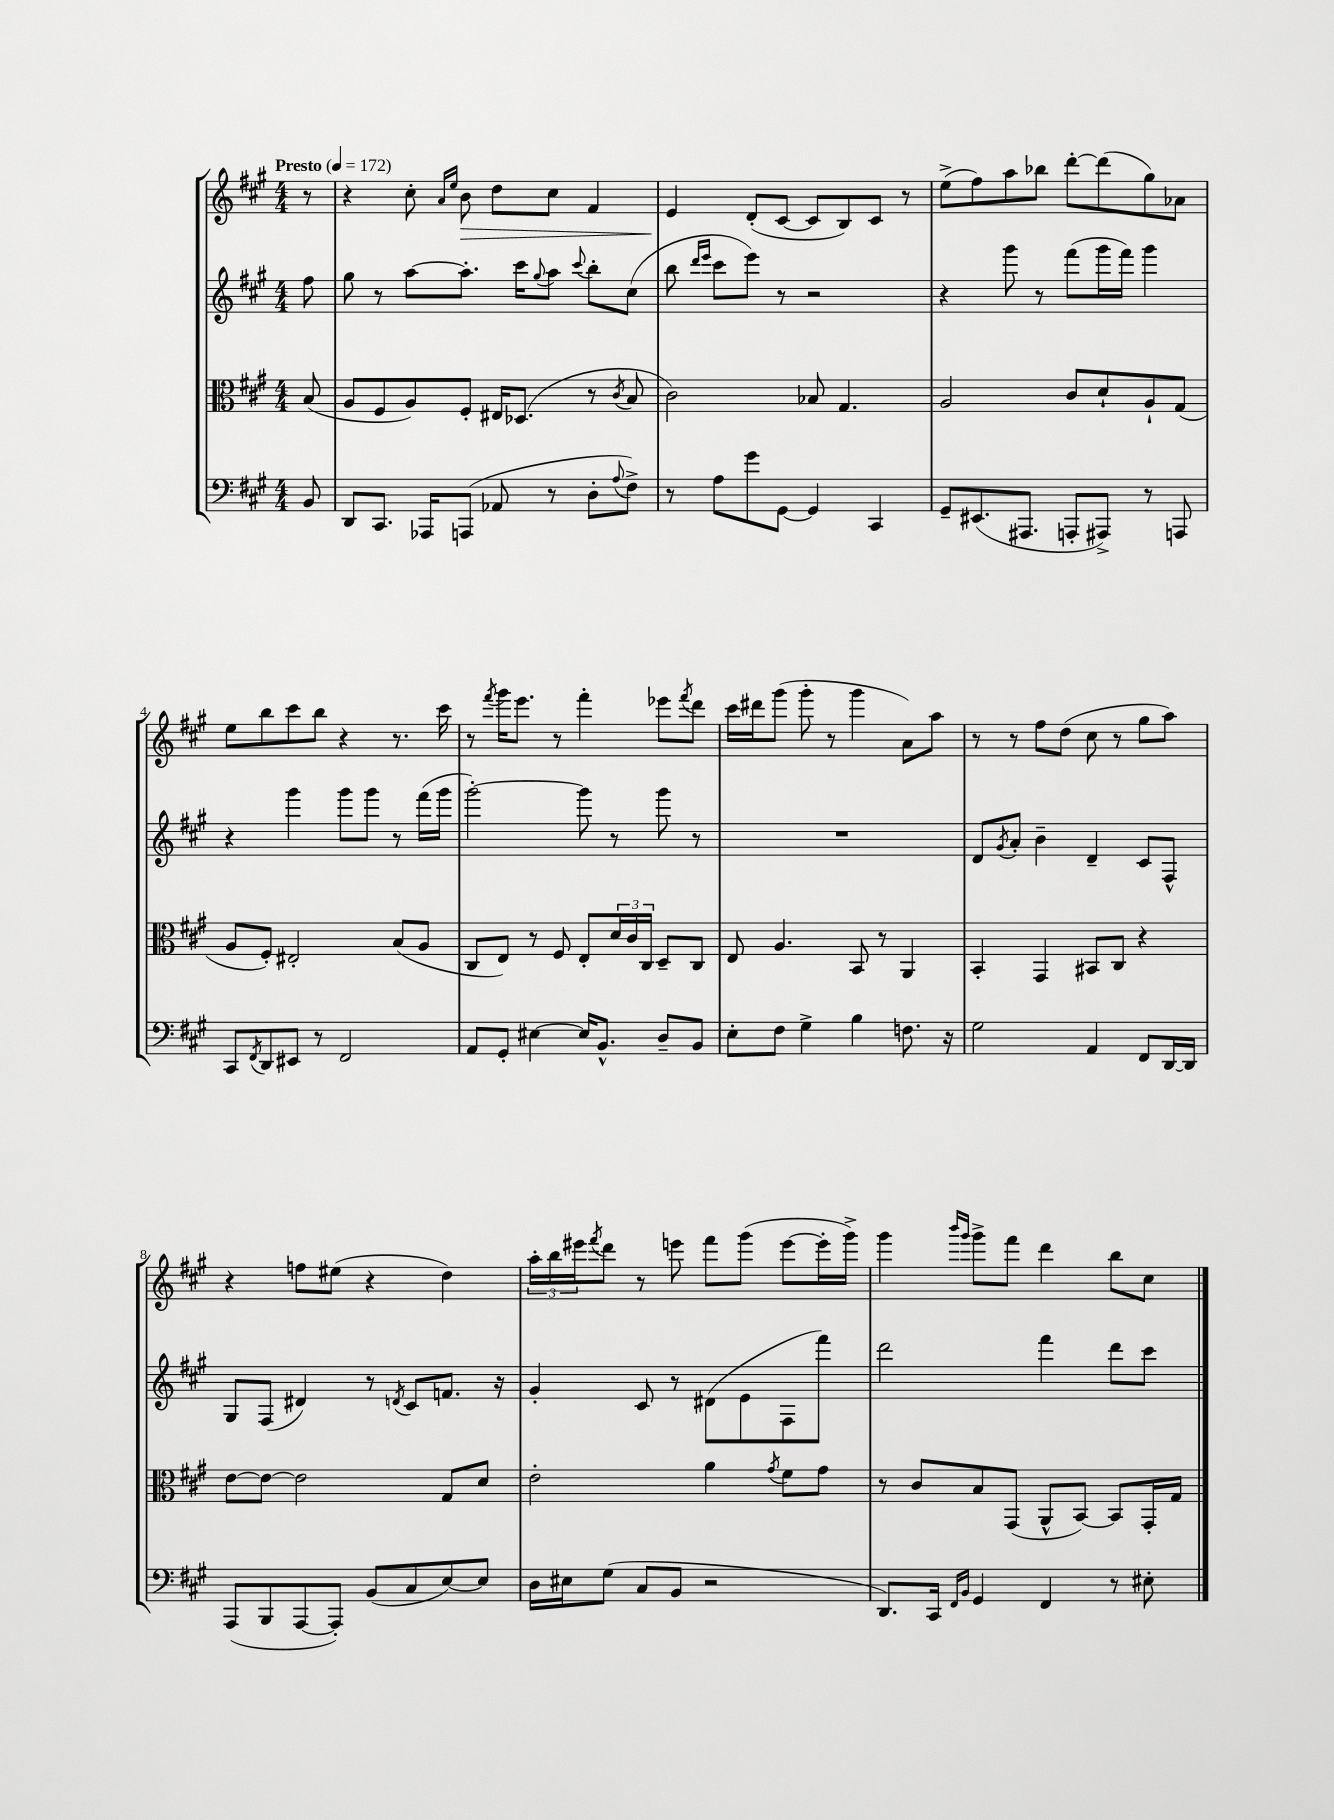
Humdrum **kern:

**kern	**kern	**kern	**kern
*staff4	*staff3	*staff2	*staff1
*clefF4	*clefC3	*clefG2	*clefG2
*k[f#c#g#]	*k[f#c#g#]	*k[f#c#g#]	*k[f#c#g#]
*M4/4	*M4/4	*M4/4	*M4/4
*MM172	*MM172	*MM172	*MM172
8BB	(8B	8ff#	8r
=	=	=	=
8DD	8A	8gg#	4r
8.CC#	8F#	8r	.
.	8A)	[8aa	8cc#'
16AAA-	.	.	.
.	.	.	16qqa
.	.	.	16qqee
(8AAA	8F#'	8.aa']	8b
8AA-	16E#	.	8dd
.	(8.D-	16ccc#	.
.	.	8qqgg#	.
8r	.	8aa	8cc#
.	.	8qqccc#	.
8D'	8r	8bb'	4f#
8qqA	8qc#	.	.
8F#^)	8B	(8cc#	.
=	=	=	=
8r	2c#)	8bb	4e
.	.	16qqddd	.
.	.	16qqeee	.
8A	.	8ccc#	.
8g#	.	8eee)	(8d'
[8GG#	.	8r	[8c#
4GG#]	8B-	2r	8c#]
.	4.G#	.	8B)
4CC#	.	.	8c#
.	.	.	8r
=	=	=	=
8GG#~	2A	4r	(8ee^
(8.EE#	.	.	8ff#)
.	.	8ggg#	8aa
8.AAA#	.	.	.
.	.	8r	8bb-
8AAA'	8c#	(8fff#	[8ddd'
8AAA#^)	8d`	16ggg#	(8ddd]
.	.	16fff#)	.
8r	8A`	4ggg#	8gg#)
8AAA	(8G#	.	8a-
=	=	=	=
8CC#	8A	4r	8ee
8qFF#	.	.	.
8DD	8F#')	.	8bb
8EE#	2E#'	4ggg#	8ccc#
8r	.	.	8bb
2FF#	.	8ggg#	4r
.	.	8ggg#	.
.	(8B	8r	8.r
.	8A	(16fff#	.
.	.	16ggg#	16ccc#
=	=	=	=
8AA	8C#	[2ggg#')	8r
.	.	.	8qfff#
8GG#'	8E)	.	16ggg#
.	.	.	8.eee
[4E#	8r	.	.
.	8F#	.	8r
16E#]	8E'	8ggg#]	4fff#'
8.BB^^	.	.	.
.	24d	8r	.
.	24c#	.	.
.	24C#	.	.
8D~	8D~	8ggg#	8eee-
.	.	.	8qfff#
8BB	8C#	8r	8ddd
=	=	=	=
8E'	8E	1r	16ccc#
.	.	.	16ddd#
8F#	4.A	.	(8ggg#
4G#^	.	.	8ggg#'
.	.	.	8r
4B	8BB	.	4ggg#
.	8r	.	.
8.F	4AA	.	8a)
.	.	.	8aa
16r	.	.	.
=	=	=	=
2G#	4BB'	8d	8r
.	.	8qg#	.
.	.	8a'	8r
.	4GG#	4b~	8ff#
.	.	.	(8dd
4AA	8BB#	4d~	8cc#
.	8C#	.	8r
8FF#	4r	8c#	8gg#
[16DD	.	8F#^^	8aa)
16DD]	.	.	.
=	=	=	=
(8AAA	[8e	8G#	4r
8BBB	8e_	(8F#	.
[8AAA	2e]	4d#)	8ff
8AAA'])	.	.	(8ee#
(8BB	.	8r	4r
.	.	8qd	.
8C#	.	8c#	.
[8E)	8G#	8.f	4dd)
8E]	8d	.	.
.	.	16r	.
=	=	=	=
16D	2e'	4g#'	24aa'
.	.	.	24bb
16E#	.	.	.
.	.	.	24eee#
.	.	.	8qfff#
(8G#	.	.	8ddd
8C#	.	8c#	8r
8BB	.	8r	8eee
2r	4a	(8d#	8fff#
.	.	8e	(8ggg#
.	8qg#	.	.
.	8f#	8F#	[8eee
.	8g#	8fff#)	16eee']
.	.	.	16ggg#^)
=	=	=	=
8.DD)	8r	2ddd	4ggg#
.	8c#	.	.
16CC#	.	.	.
16qqFF#	.	.	16qqbbb
16qqBB	.	.	16qqggg#
4GG#	8B	.	8ggg#^
.	(8GG#	.	8fff#
4FF#	8AA^^	4fff#	4ddd
.	[8BB)	.	.
8r	8BB]	8ddd	8bb
8E#'	16GG#'	8ccc#	8cc#
.	16G#	.	.
==	==	==	==
*-	*-	*-	*-
